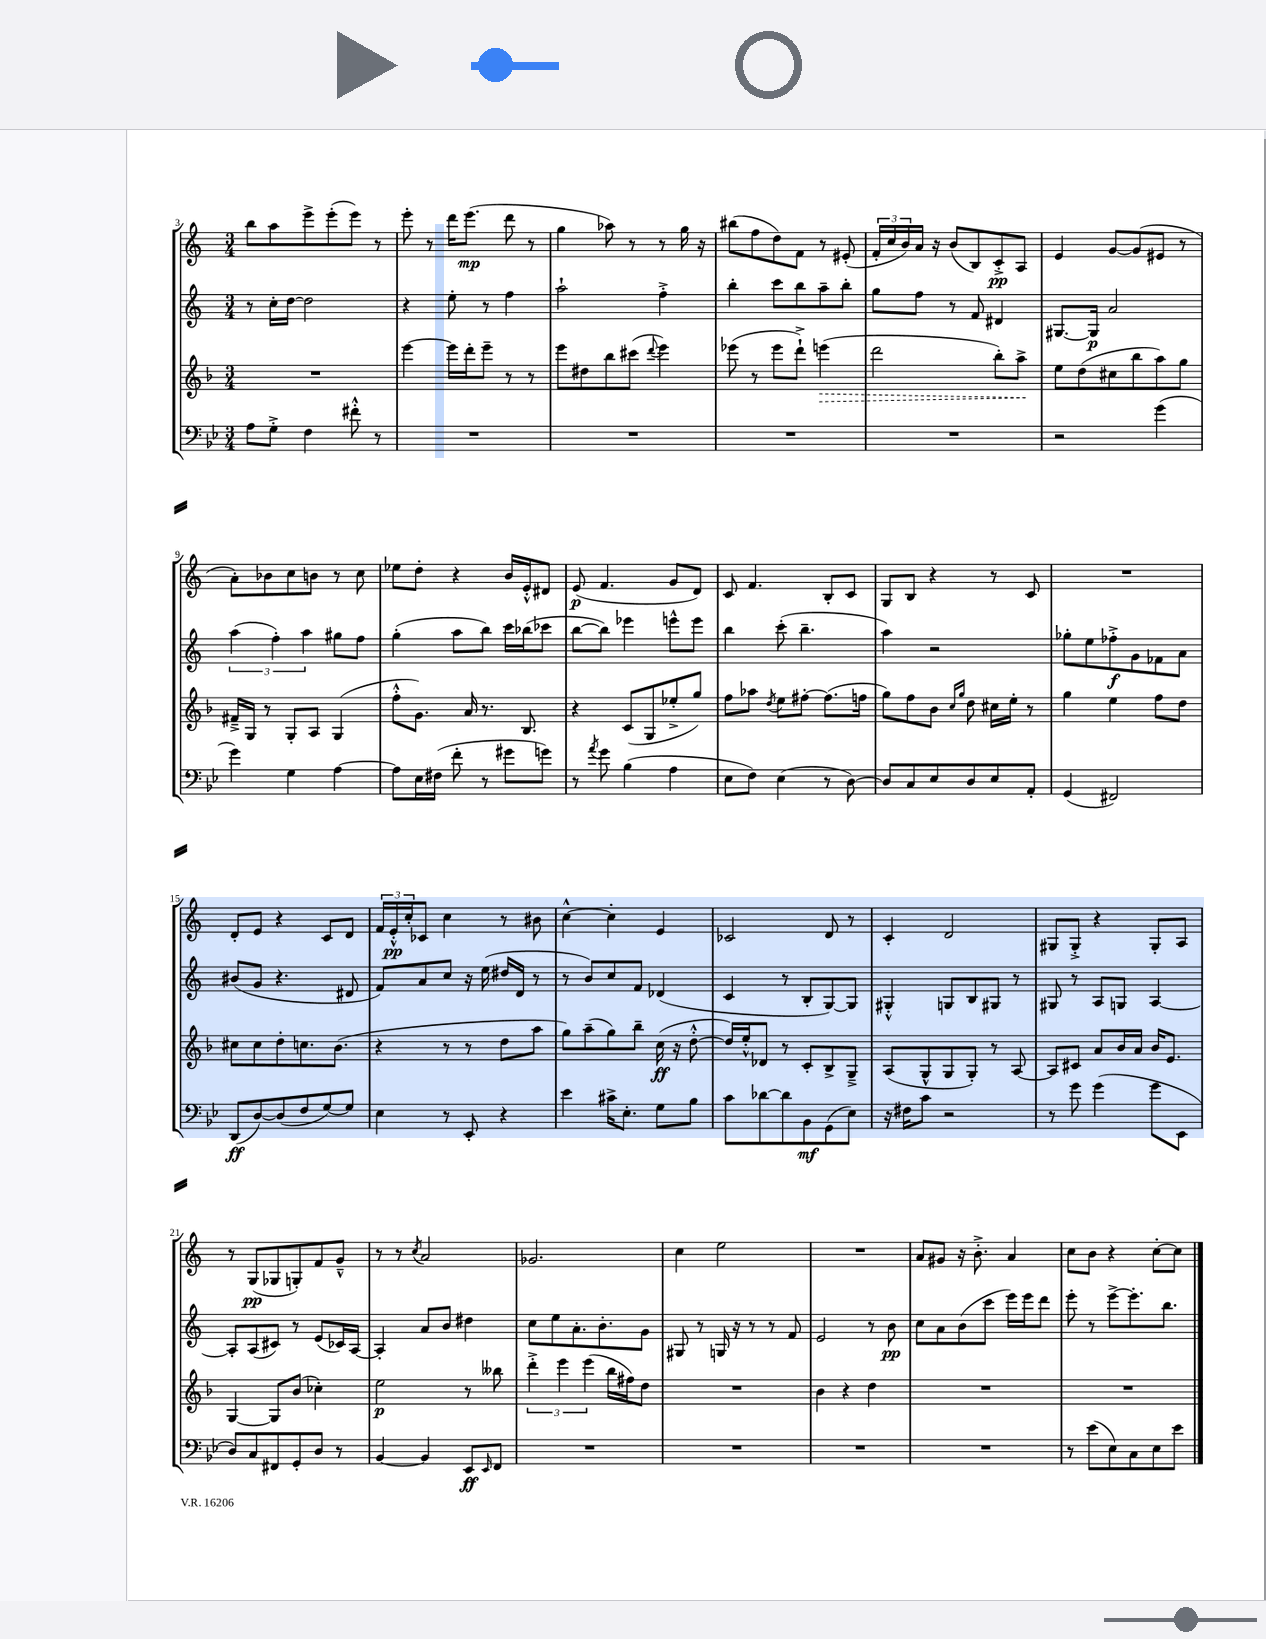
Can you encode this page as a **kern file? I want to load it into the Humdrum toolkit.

**kern	**kern	**kern	**kern
*staff4	*staff3	*staff2	*staff1
*clefF4	*clefG2	*clefG2	*clefG2
*k[b-e-]	*k[b-]	*k[]	*k[]
*M3/4	*M3/4	*M3/4	*M3/4
8A	2.r	8r	8bb
8G'^	.	16cc'	8aa
.	.	[16dd	.
4F	.	2dd]	8eee^
.	.	.	(8eee'
8f#'^^	.	.	8eee)
8r	.	.	8r
=	=	=	=
2.r	[4eee	4r	8eee'
.	.	.	8r
.	16eee]	8ee'	16ddd
.	16ddd'	.	(8.eee
.	8eee~	8r	.
.	8r	4ff	8ddd
.	8r	.	8r
=	=	=	=
2.r	8eee	2aa`	4gg
.	8dd#	.	.
.	8bb-	.	8aa-)
.	(8ccc#	.	8r
.	8qqddd	.	.
.	4eee)	4ff'^	8r
.	.	.	16gg
.	.	.	16r
=	=	=	=
2.r	(8eee-	4bb'	(8bb#
.	8r	.	8ff
.	8eee-	8ccc	8dd)
.	8ddd`^)	8bb	8f
.	(4eee	8aa~	8r
.	.	8bb'	(8e#'
=	=	=	=
2.r	2ddd	8gg	24f'
.	.	.	24cc
.	.	.	24b)
.	.	8ff	16a
.	.	.	16r
.	.	8r	(8b
.	.	8f	8B)
.	8bb-')	4d#	8c'^
.	8aa^	.	8A
=	=	=	=
2r	8ee	[8.G#	4e
.	(8dd	.	.
.	.	16G#]	.
.	8cc#	2a	[8g
.	8bb-	.	(8g]
(4g	8aa)	.	8e#
.	8gg	.	8r
=	=	=	=
4g)	16f#~^	(6aa	8a')
.	16G	.	.
.	8r	.	8b-
.	.	6ff')	.
4G	8G'	.	8cc
.	.	6aa	.
.	8A	.	8b
[4A	(4G	8gg#	8r
.	.	8ff	8cc
=	=	=	=
8A]	8ff'^^	(4gg'	8ee-
16E-	8.g)	.	8dd'
(16F#	.	.	.
8f'	.	8aa	4r
.	16a	.	.
8r	8.r	8bb)	.
8g#	.	16ccc	16b
.	8.B-	(16bb-	16e'^^
8g)	.	8ccc-	8d#
=	=	=	=
8r	4r	[8bb	(8e
8qa	.	.	.
8g	.	8bb])	4.f
(4B-	(8c	4eee-	.
.	8G	.	.
4A	8ee-'^	8eee^^	8g
.	8gg)	8eee	8d)
=	=	=	=
8E-	8ff	4bb	8c
8F)	8aa-	.	4.f
.	8qdd	.	.
(4E-	8ee	(8ccc'	.
.	[8ff#'	4.bb~	.
8r	(8.ff#]	.	8B'
[8D)	.	.	8c
.	16ff	.	.
=	=	=	=
8D]	8gg)	4aa)	8G
8C	8ff	.	8B
8E-	8b-	2r	4r
.	16qqcc	.	.
.	16qqgg	.	.
8D	8dd	.	.
8E-	16cc#	.	8r
.	16ee'	.	.
8AA'	8r	.	8c
=	=	=	=
(4GG	4gg	8gg-'	2.r
.	.	8ee	.
2FF#)	4ee	8ff-'^	.
.	.	8g	.
.	8ff	8f-	.
.	8dd	8a	.
=	=	=	=
(8DD	8cc#	(8b#	8d'
[8D)	8cc#	8g	8e
(8D]	8dd'	4.r	4r
8F	8.cc	.	.
[8G)	.	.	8c
.	(8.b-	.	.
8G]	.	8d#	8d
=	=	=	=
4E-	4r	8f)	24f
.	.	.	24e'^^
.	.	.	24cc'
.	.	8a	8c-
8r	8r	8cc	4cc
8EE-'	8r	16r	.
.	.	(16ee	.
4r	8dd	16dd#	8r
.	.	16d	.
.	8aa	8r	8b#
=	=	=	=
4e-	8gg)	8r	[4cc^^
.	(8aa~	8b)	.
16c#^	8gg)	8cc	4cc']
8.E-'	.	.	.
.	8bb-~	8f	.
8G	(16cc	(4d-	4e
.	16r	.	.
8B-	[8dd'^^	.	.
=	=	=	=
8c	16dd])	4c	2c-
.	16ee'^^	.	.
[8d-	8d-	.	.
8d-]	8r	8r	.
8BB-	8c'	8B'	.
(8GG	8B-^	[8G)	8d
8E-)	8G~^	8G]	8r
=	=	=	=
16r	(8A	4G#'^^	4c'
16F#	.	.	.
8c	8G^^	.	.
2r	8G	8G	2d
.	8G')	8B	.
.	8r	8G#	.
.	[8A	8r	.
=	=	=	=
8r	8A]	8G#	8G#
8g	8c#	8r	8G#'^
(4g	8a	8A	4r
.	16b-	8G	.
.	16a	.	.
8g	16b-	[4A	8G#'
.	8.e	.	.
8EE-	.	.	8A
=	=	=	=
8D)	[4G	8A']	8r
8C	.	(8A	(8G
8FF#	8G]	8c#)	8G-
8GG'	(8b-	8r	8G')
8D	4cc-')	(8e	8f
8r	.	16c-)	8g~^^
.	.	[16A	.
=	=	=	=
[4BB-	2ee	4A']	8r
.	.	.	8r
.	.	.	8qcc
4BB-]	.	8a	2a
.	.	8b	.
8EE-	8r	4dd#	.
16qqEE-	.	.	.
8FF	8bb--	.	.
=	=	=	=
2.r	6ddd'^	8cc	2.g-
.	.	8ee	.
.	6eee	.	.
.	.	8.a'	.
.	(6eee	.	.
.	.	8.b'	.
.	16bb-	.	.
.	16ff#)	.	.
.	8dd	8g	.
=	=	=	=
2.r	2.r	8G#	4cc
.	.	8r	.
.	.	16G	2ee
.	.	16r	.
.	.	8r	.
.	.	8r	.
.	.	8f	.
=	=	=	=
2.r	4b-	2e	2.r
.	4r	.	.
.	4dd	8r	.
.	.	8b	.
=	=	=	=
2.r	2.r	8cc	8a
.	.	8a	8g#
.	.	(8b	16r
.	.	.	8.b'^
.	.	8ccc	.
.	.	16eee)	4a
.	.	16eee	.
.	.	8ddd	.
=	=	=	=
8r	2.r	8eee'	8cc
(8e-	.	8r	8b
8E-)	.	[8eee^	4r
8C	.	8.eee']	.
8E-	.	.	[8cc'
.	.	8.bb	.
8e-	.	.	8cc]
==	==	==	==
*-	*-	*-	*-
